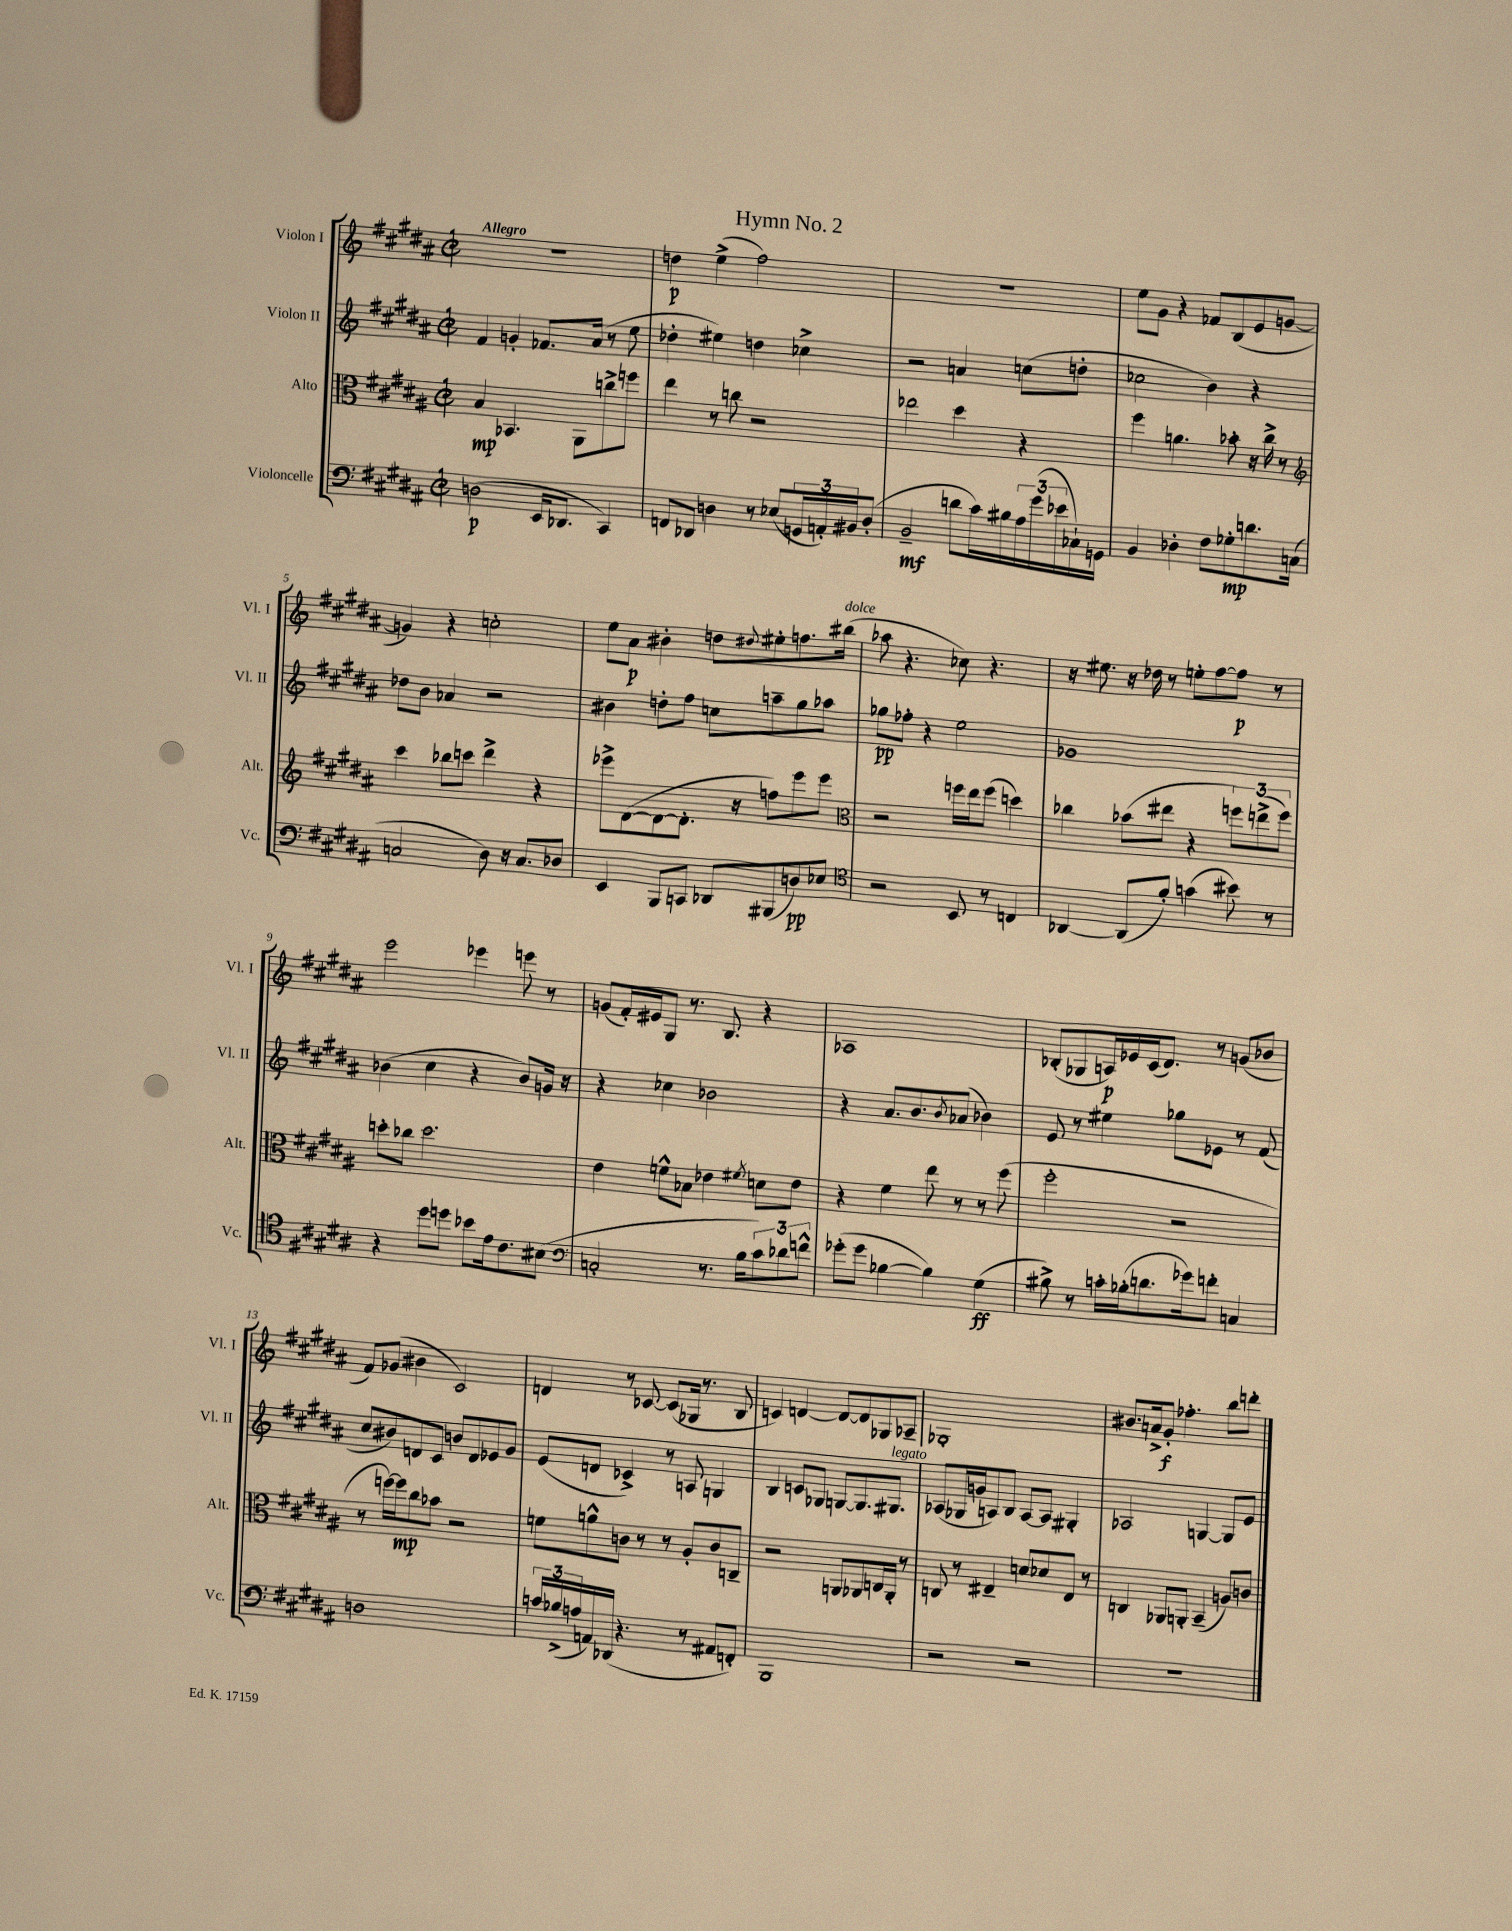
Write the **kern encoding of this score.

**kern	**dynam	**kern	**dynam	**kern	**dynam	**kern	**dynam
*part4	*part4	*part3	*part3	*part2	*part2	*part1	*part1
*staff4	*staff4	*staff3	*staff3	*staff2	*staff2	*staff1	*staff1
*I"Violoncelle	*	*I"Alto	*	*I"Violon II	*	*I"Violon I	*
*I'Vc.	*	*I'Alt.	*	*I'Vl. II	*	*I'Vl. I	*
*clefF4	*	*clefC3	*	*clefG2	*	*clefG2	*
*k[f#c#g#d#a#]	*	*k[f#c#g#d#a#]	*	*k[f#c#g#d#a#]	*	*k[f#c#g#d#a#]	*
*M2/2	*	*M2/2	*	*M2/2	*	*M2/2	*
*met(c|)	*	*met(c|)	*	*met(c|)	*	*met(c|)	*
=1	=1	=1	=1	=1	=1	=1	=1
!	!	!	!	!	!	!LO:TX:a:B:t=Allegro	!
(2Dn\	p	4B/	mp	4f#/	.	1r	.
.	.	4.BB-X/	.	4gn'/	.	.	.
16EE/KL	.	.	.	8.f-X/L	.	.	.
8.DD-X/J	.	.	.	.	.	.	.
.	.	8AA#\L	.	.	.	.	.
.	.	.	.	(16a#/Jk	.	.	.
4CC#/)	.	8ccn^\	.	8r	.	.	.
.	.	8ffn\J	.	8ee\	.	.	.
=2	=2	=2	=2	=2	=2	=2	=2
8FFn/L	.	4ee\	.	4dd-X'\	.	4ddn\	p
8DD-X/J	.	.	.	.	.	.	.
4Dn\	.	8r	.	4ee#X\)	.	(4ee^\	.
.	.	8ccn\	.	.	.	.	.
8r	.	2r	.	4ddn\	.	2ff#\)	.
(8E-X/L	.	.	.	.	.	.	.
24GGn/L	.	.	.	4cc-X^\	.	.	.
24AAn'/)	.	.	.	.	.	.	.
24BB#X/J	.	.	.	.	.	.	.
(8D'/J	.	.	.	.	.	.	.
=3	=3	=3	=3	=3	=3	=3	=3
2BB~/	mf	2ee-X\	.	2r	.	1r	.
8dn\L	.	4dd#\	.	4an/	.	.	.
16c#\L)	.	.	.	.	.	.	.
16B#X\	.	.	.	.	.	.	.
24A#\	.	4r	.	(8ccn\L	.	.	.
(24g#\	.	.	.	.	.	.	.
24e-X\	.	.	.	.	.	.	.
16C-X`\)	.	.	.	8ddn'\J	.	.	.
16GGn\JJ	.	.	.	.	.	.	.
=4	=4	=4	=4	=4	=4	=4	=4
4BB/	.	4ff#\	.	2cc-X\	.	8ee\L	.
.	.	.	.	.	.	8g#\J	.
4D-X'\	.	4.an\	.	.	.	4r	.
8F#\L	.	.	.	4b\)	.	8f-X/L	.
8G-X'\	mp	8b-X'\	.	.	.	(8B/	.
8.dn\	.	16r	.	4r	.	8e/	.
.	.	16cc#^\	.	.	.	.	.
.	.	8r	.	.	.	[8gn/J	.
(16Cn\Jk	.	.	.	.	.	.	.
!!LO:LB:g=z
=5	=5	=5	=5	=5	=5	=5	=5
*	*	*clefG2	*	*	*	*	*
2Cn/	.	4ccc#\	.	8dd-X\L	.	4gn/])	.
.	.	.	.	8b\J	.	.	.
.	.	8bb-X\L	.	4a-X/	.	4r	.
.	.	8cccn\J	.	.	.	.	.
8D#\)	.	4ddd#^\	.	2r	.	2ccn'\	.
16r	.	.	.	.	.	.	.
8.C/L	.	.	.	.	.	.	.
.	.	4r	.	.	.	.	.
8D-X/J	.	.	.	.	.	.	.
=6	=6	=6	=6	=6	=6	=6	=6
4EE/	.	8eee-X^\L	.	4b#X\	.	8ee\L	.
.	.	([8d#\	.	.	.	8a#\J	p
8BBB/L	.	8d#\_	.	8ddn'\L	.	4b#X'\	.
8CCn/J	.	8.d#'\J]	.	8ff#\J	.	.	.
8DD-X/L	.	.	.	8ccn\L	.	8ddn\L	.
.	.	16r	.	.	.	.	.
.	.	.	.	.	.	8qqdd#X/	.
(8BBB#X/	.	8ffn\L)	.	8aan~\	.	8ee#X'\	.
8Dn/)	pp	8eee-\	.	8gg#\	.	8.ffn\	.
8E-X/J	.	8eee-\J	.	8aa-X\J	.	.	.
!	!	!	!	!	!	!LO:TX:a:i:t=dolce	!
.	.	.	.	.	.	(16bb#X\Jk	.
=7	=7	=7	=7	=7	=7	=7	=7
*clefC4	*	*clefC3	*	*	*	*	*
2r	.	2r	.	8gg-X\L	pp	8aa-X\	.
.	.	.	.	8ff-X'\J	.	4.r	.
.	.	.	.	4r	.	.	.
8BB/	.	16ffn\LL	.	2ee\	.	8cc-X\)	.
.	.	16ee\J	.	.	.	.	.
8r	.	(8ff\J	.	.	.	4.r	.
4Cn/	.	4ddn\)	.	.	.	.	.
=8	=8	=8	=8	=8	=8	=8	=8
[4AA-X/	.	4cc-X\	.	1g-X	.	16r	.
.	.	.	.	.	.	8.ee#X\	.
(8AA-/L]	.	(8b-X\L	.	.	.	16r	.
.	.	.	.	.	.	16dd-X\	.
8f#'/J)	.	8ee#X\J	.	.	.	8r	.
(4gn\	.	4r	.	.	.	8een'\L	.
.	.	.	.	.	.	[8ff#\	.
8b#X\)	.	12ffn\L)	.	.	.	8ff#\J]	p
.	.	(12een^\	.	.	.	.	.
8r	.	.	.	.	.	8r	.
.	.	12ff\J)	.	.	.	.	.
!!LO:LB:g=z
=9	=9	=9	=9	=9	=9	=9	=9
4r	.	8ddn'\L	.	(4b-X\	.	2eee\	.
.	.	8cc-X\J	.	.	.	.	.
8dd#\L	.	2.dd\	.	4cc#\	.	.	.
8ddn\J	.	.	.	.	.	.	.
8b-X\L	.	.	.	4r	.	4eee-X\	.
16e\k	.	.	.	.	.	.	.
8.c#\	.	.	.	.	.	.	.
.	.	.	.	8b-/L)	.	8eeen\	.
(8B#X\J	.	.	.	16gn/Jk	.	8r	.
.	.	.	.	16r	.	.	.
=10	=10	=10	=10	=10	=10	=10	=10
*clefF4	*	*	*	*	*	*	*
2Cn'/	.	4e\	.	4r	.	(8gn/L	.
.	.	.	.	.	.	16f#'/L)	.
.	.	.	.	.	.	16e#X/J	.
.	.	8fn^^\L	.	4cc-X\	.	8G#/J	.
.	.	8B-X\J	.	.	.	8.r	.
8.r	.	4e-X\	.	2b-X\	.	.	.
.	.	.	.	.	.	8.B/	.
16B\KL	.	.	.	.	.	.	.
.	.	8qf#X/	.	.	.	.	.
12c#\)	.	8dn\L	.	.	.	4r	.
12d-X\	.	.	.	.	.	.	.
.	.	8e-\J	.	.	.	.	.
12fn^^\J	.	.	.	.	.	.	.
=11	=11	=11	=11	=11	=11	=11	=11
(8g-X'\L	.	4r	.	4r	.	1A-X	.
8g-\J	.	.	.	.	.	.	.
[4B-X\	.	4f#\	.	8.a#/L	.	.	.
.	.	.	.	8.b/	.	.	.
4B-\])	.	8ee\	.	.	.	.	.
.	.	.	.	8qb/	.	.	.
.	.	8r	.	(8a-X/J	.	.	.
(4G#\	ff	8r	.	4b-X\)	.	.	.
.	.	(8ff#\	.	.	.	.	.
=12	=12	=12	=12	=12	=12	=12	=12
8B#X^\)	.	2ff#'\	.	8e/	.	(8B-X'/L	.
8r	.	.	.	8r	.	8G-X/	.
16cn'\LL	.	.	.	4ee#X\	.	16An/L)	p
(16B-X'\J	.	.	.	.	.	16e-X/	.
8.dn\	.	.	.	.	.	(16c#/J	.
.	.	.	.	.	.	8.d#/J)	.
.	.	2r	.	8gg-X\L	.	.	.
16g-X\k)	.	.	.	.	.	.	.
8fn'\J	.	.	.	8e-X\J	.	8r	.
4Cn/	.	.	.	8r	.	(8gn/L	.
.	.	.	.	(8f#/	.	8b-X/J	.
!!LO:LB:g=z
=13	=13	=13	=13	=13	=13	=13	=13
1Dn	.	8r	.	8cc#/L	.	8f#/L)	.
.	.	[16ffn\LL)	.	8b#X/)	.	(8g-X/J	.
.	.	16ff\J]	mp	.	.	.	.
.	.	8cc#\	.	8dn/	.	4b#X\	.
.	.	8b-X\J	.	8c#/J	.	.	.
.	.	2r	.	8bn/L	.	2c#/)	.
.	.	.	.	8d/	.	.	.
.	.	.	.	8e-X/	.	.	.
.	.	.	.	8g#/J	.	.	.
=14	=14	=14	=14	=14	=14	=14	=14
24cn/LL	.	8fn\L	.	(8e/L	.	4dn/	.
(24B-X^/	.	.	.	.	.	.	.
24An/	.	.	.	.	.	.	.
16AAn/)	.	8an^^\	.	8dn/J	.	.	.
(16DD-X/JJ	.	.	.	.	.	.	.
4.r	.	8cn\J	.	4c-X^/)	.	8r	.
.	.	8r	.	.	.	[8c-X/	.
.	.	8r	.	8r	.	(8c-/L]	.
8r	.	8A#'/L	.	8An/	.	16G-X/Jk	.
.	.	.	.	.	.	8.r	.
8AA#X/L	.	8c/	.	4Gn/	.	.	.
8FFn'/J)	.	8Cn~/J	.	.	.	8B/	.
=15	=15	=15	=15	=15	=15	=15	=15
1BBB	.	2r	.	4B/	.	4cn/)	.
.	.	.	.	8cn/L	.	[4dn/	.
.	.	.	.	8G-X/J	.	.	.
.	.	8AAn/L	.	[8Gn/L	.	8d/L_	.
.	.	8AA-X/	.	8.G/]	.	8d/]	.
.	.	16Cn/L	.	.	.	8G-X/	.
!	!	!	!	!LO:TX:a:i:t=legato	!	!	!
.	.	16AA-'/JJ	.	8.G#X/J	.	.	.
.	.	8r	.	.	.	8A-X~/J	.
=16	=16	=16	=16	=16	=16	=16	=16
2r	.	8Cn/	.	(8A-X/L	.	1G-X'	.
.	.	8r	.	16G-X/L	.	.	.
.	.	.	.	16gn/J	.	.	.
.	.	4E#X~/	.	8An/)	.	.	.
.	.	.	.	8B/J	.	.	.
2r	.	8dn/L	.	[8A/L	.	.	.
.	.	8d-X/	.	8A/J]	.	.	.
.	.	8E#/J	.	4G#X'/	.	.	.
.	.	8r	.	.	.	.	.
=17	=17	=17	=17	=17	=17	=17	=17
1r	.	4Cn/	.	2A-X/	.	8.b#X/L	.
.	.	.	.	.	.	16an^/k	.
.	.	8AA-X/L	.	.	.	8g#'/J	f
.	.	8AAn'/J	.	.	.	4.ff-X'\	.
.	.	(4BB~/	.	[4Gn/	.	.	.
.	.	8An/L)	.	8G/L]	.	8bb\L	.
.	.	8cn/J	.	8e/J	.	8dddn'\J	.
==	==	==	==	==	==	==	==
*-	*-	*-	*-	*-	*-	*-	*-
